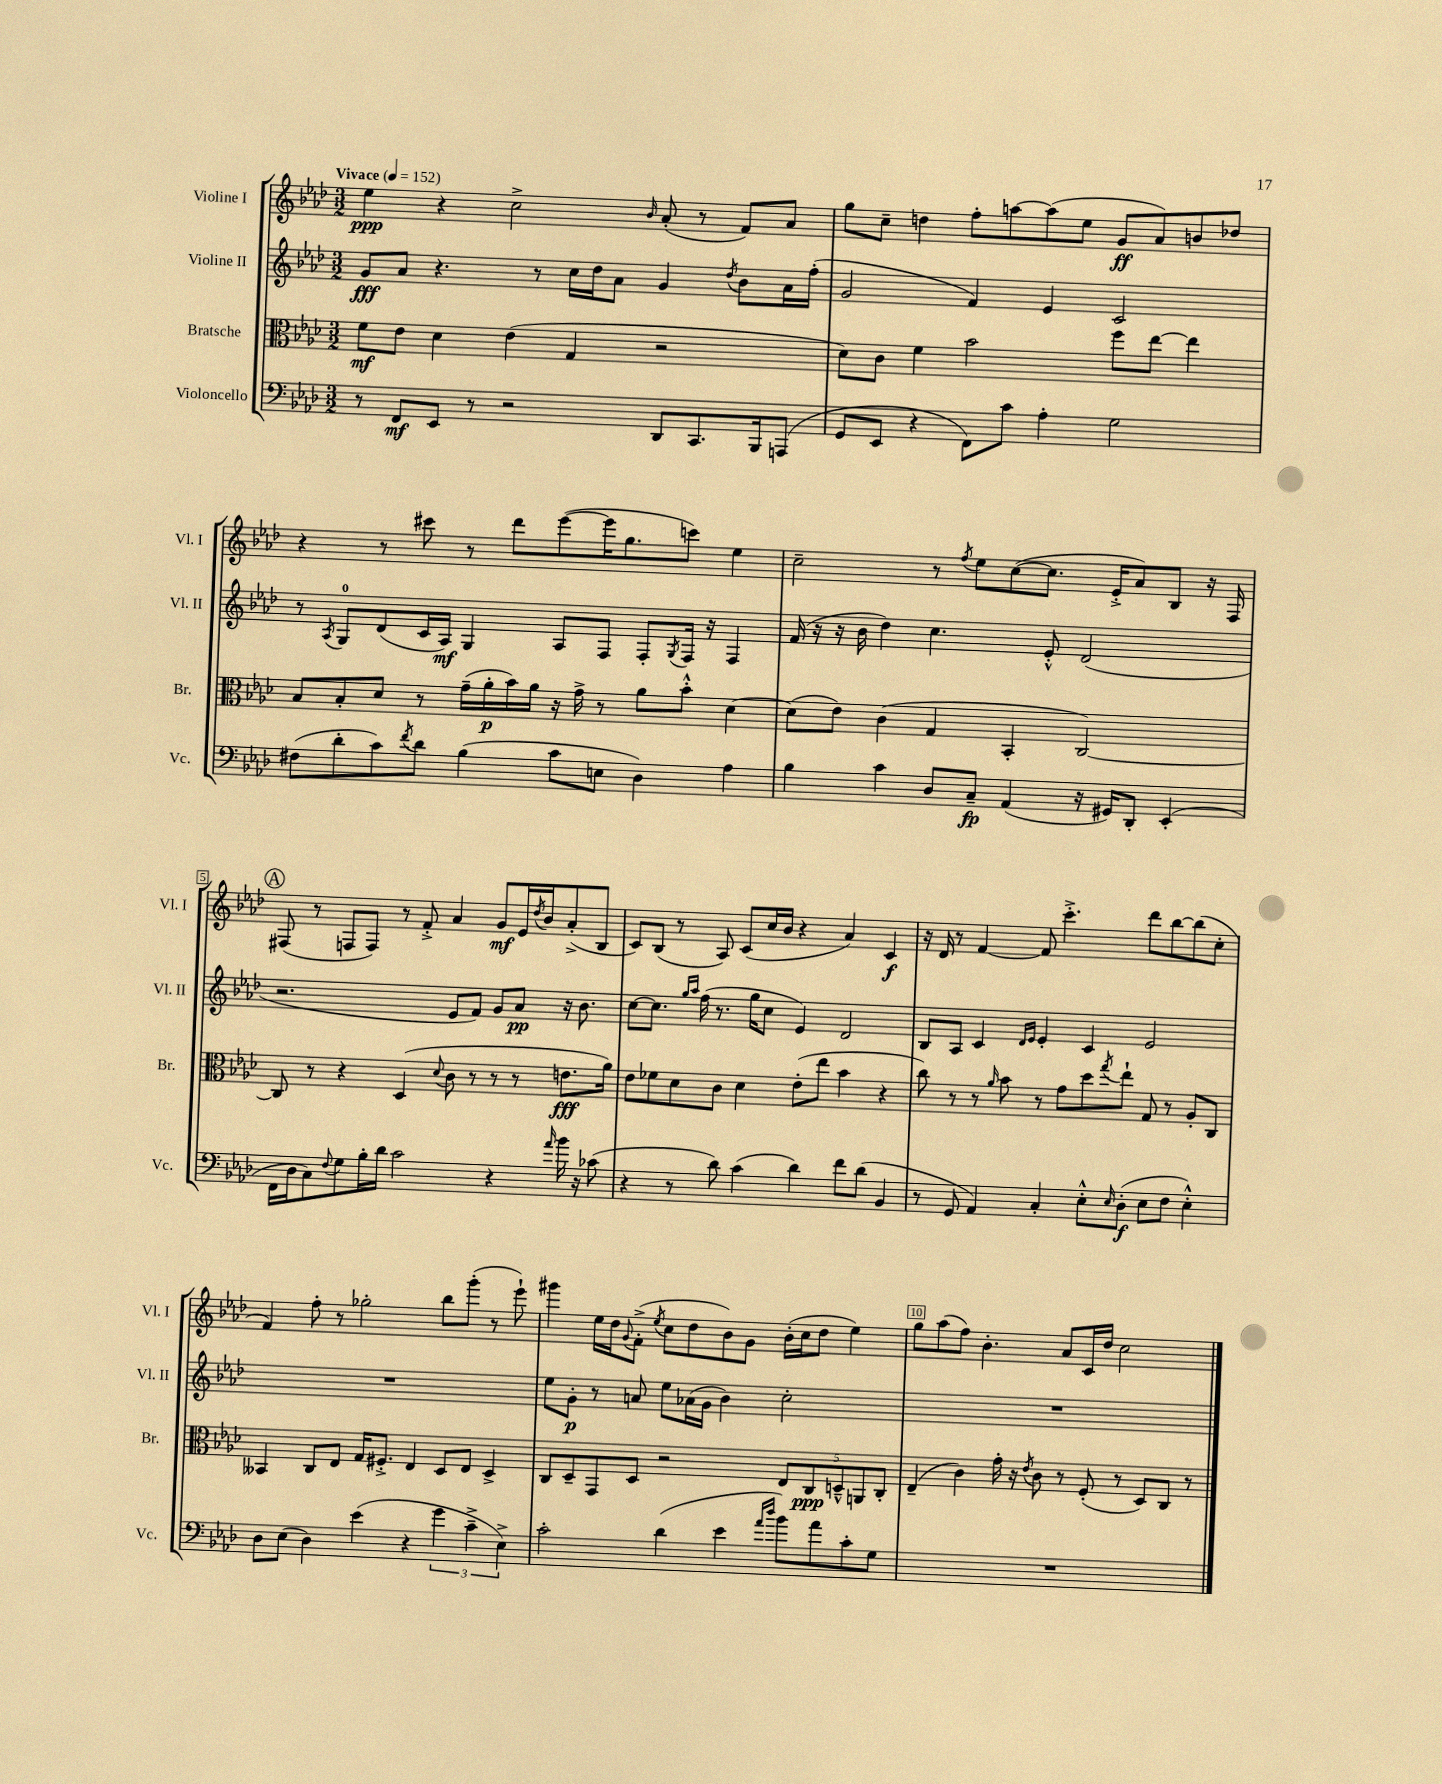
<<
\new StaffGroup <<
\new Staff = "s0" \with { instrumentName = "Violine I" shortInstrumentName = "Vl. I" } {
    \clef treble \key aes \major \numericTimeSignature \time 3/2 \tempo "Vivace" 4 = 152
    ees''4\ppp r4 c''2-> \grace { bes'16 } aes'8-.( r8 f'8) aes'8 |
    g''8 c''8-- d''4 f''8-. a''8~ a''8( ees''8 g'8\ff aes'8) b'8 des''8 |
    r4 r8 cis'''8 r8 des'''8 ees'''8~( ees'''16 g''8. c'''8) ees''4 |
    c''2-- r8 \acciaccatura { f''8 } ees''8 c''8~( c''8. ees'16-.-> aes'8) bes8 r16 f16 |
    \mark \markup { \circle "A" } fis8( r8 f8 f8) r8 f'8-.-> aes'4 g'8\mf ees'16 \acciaccatura { des''8 } bes'16 aes'8-.->( bes8 |
    c'8) bes8( r8 aes8) c'8( c''16 bes'16 r4 aes'4) c'4\f |
    r16 des'16 r8 f'4~ f'8 c'''4.-.-> des'''8 bes''8~ bes''8( c''8-. |
    f'4) f''8-. r8 ges''2-. bes''8 g'''8-.( r8 ees'''8-!) |
    gis'''4 ees''16 des''16 \appoggiatura { g'8 } f'8-.->( \acciaccatura { ees''8 } c''8 des''8 bes'8) g'8 bes'16-.( c''16 des''8 ees''4) |
    g''8 aes''8( f''8) bes'4.-. aes'8 c'16 des''16 c''2 \bar "|." |
}
\new Staff = "s1" \with { instrumentName = "Violine II" shortInstrumentName = "Vl. II" } {
    \clef treble \key aes \major \numericTimeSignature \time 3/2
    g'8\fff aes'8 r4. r8 c''16 des''16 aes'8 g'4 \acciaccatura { des''8 } bes'8 aes'16 f''16-.( |
    g'2 f'4) ees'4 c'2 |
    r8 \acciaccatura { aes8 } g8-0 des'8( c'16 aes16\mf) g4 aes8 f8 f8-. \acciaccatura { g8 } f16 r16 f4 |
    f'16( r16 r16 bes'16 des''4) c''4. ees'8-.-^ des'2( |
    \mark \markup { \circle "A" } r2. ees'8 f'8) g'8 aes'8\pp r16 bes'8. |
    c''8~ c''8. \grace { g''16 aes''16 } f''16( r8. g''16 c''8 ees'4) des'2 |
    bes8 aes8 c'4 \grace { des'16 ees'16 } ees'4-. c'4 ees'2 |
    R1. |
    ees''8 g'8-.\p r8 a'8 ees''8 aes'16( g'16 bes'4) c''2-. |
    R1. \bar "|." |
}
\new Staff = "s2" \with { instrumentName = "Bratsche" shortInstrumentName = "Br." } {
    \clef alto \key aes \major \numericTimeSignature \time 3/2
    f'8\mf ees'8 des'4 ees'4( g4 r2 |
    des'8) c'8 f'4 bes'2 f''8 ees''8~ ees''4 |
    bes8 bes8-. des'8 r8 g'16--( aes'16-.\p bes'16) aes'16 r16 g'16-> r8 aes'8 bes'8-.-^ des'4~ |
    des'8( ees'8) c'4( g4 bes,4-. c2~) |
    \mark \markup { \circle "A" } c8 r8 r4 des4( \appoggiatura { des'8 } c'8 r8 r8 r8 e'8.\fff aes'16) |
    ees'8 fes'8 des'8 c'8 des'4 ees'8-.( ees''8 bes'4 r4 |
    c''8) r8 r8 \grace { aes'16 } bes'8 r8 g'8 des''8 \acciaccatura { g''8 } ees''8-! g8 r8 aes8-. c8 |
    beses,4 c8 ees8 g16 fis8.-.-> ees4 des8 ees8 des4-> |
    c8 des8-- g,8 des8 r2 \tuplet 5/4 { ees8 c8\ppp d8---^ a,8 c8-. } |
    ees4--( c'4) g'16-. r16 \acciaccatura { ees'8 } c'8 r8 f8-.( r8 des8) c8 r8 \bar "|." |
}
\new Staff = "s3" \with { instrumentName = "Violoncello" shortInstrumentName = "Vc." } {
    \clef bass \key aes \major \numericTimeSignature \time 3/2
    r8 f,8\mf ees,8 r8 r2 des,8 c,8. bes,,16 a,,8( |
    g,8 ees,8 r4 f,8) c'8 aes4-. g2 |
    fis8( des'8-. c'8) \acciaccatura { f'8 } des'8 bes4( c'8 e8 des4) aes4 |
    bes4 c'4 des8 c8--\fp aes,4( r16 gis,16) des,8-. ees,4-.( |
    \mark \markup { \circle "A" } f,16 des16 c8) \appoggiatura { f8 } g8 bes16-. des'16 c'2 r4 \grace { aes'16 } bes'16 r16 ces'8( |
    r4 r8 des'8) c'4( des'4) f'8 des'8( bes,4 |
    r8 g,8 aes,4) c4-. ees8-.-^ \grace { ees16 } des8-.\f( ees8 f8 ees4-.-^) |
    des8 ees8( des4) ees'4( r4 \tuplet 3/2 { g'4 c'4---> ees4->) } |
    c'2-. des'4( ees'4 \grace { aes'16 des''16 } bes'8) aes'8 c'8-. g8 |
    R1. \bar "|." |
}
>>
>>
\layout { \context { \Score \override BarNumber.break-visibility = ##(#f #t #t) barNumberVisibility = #(every-nth-bar-number-visible 5) \override BarNumber.stencil = #(make-stencil-boxer 0.1 0.3 ly:text-interface::print) } }
